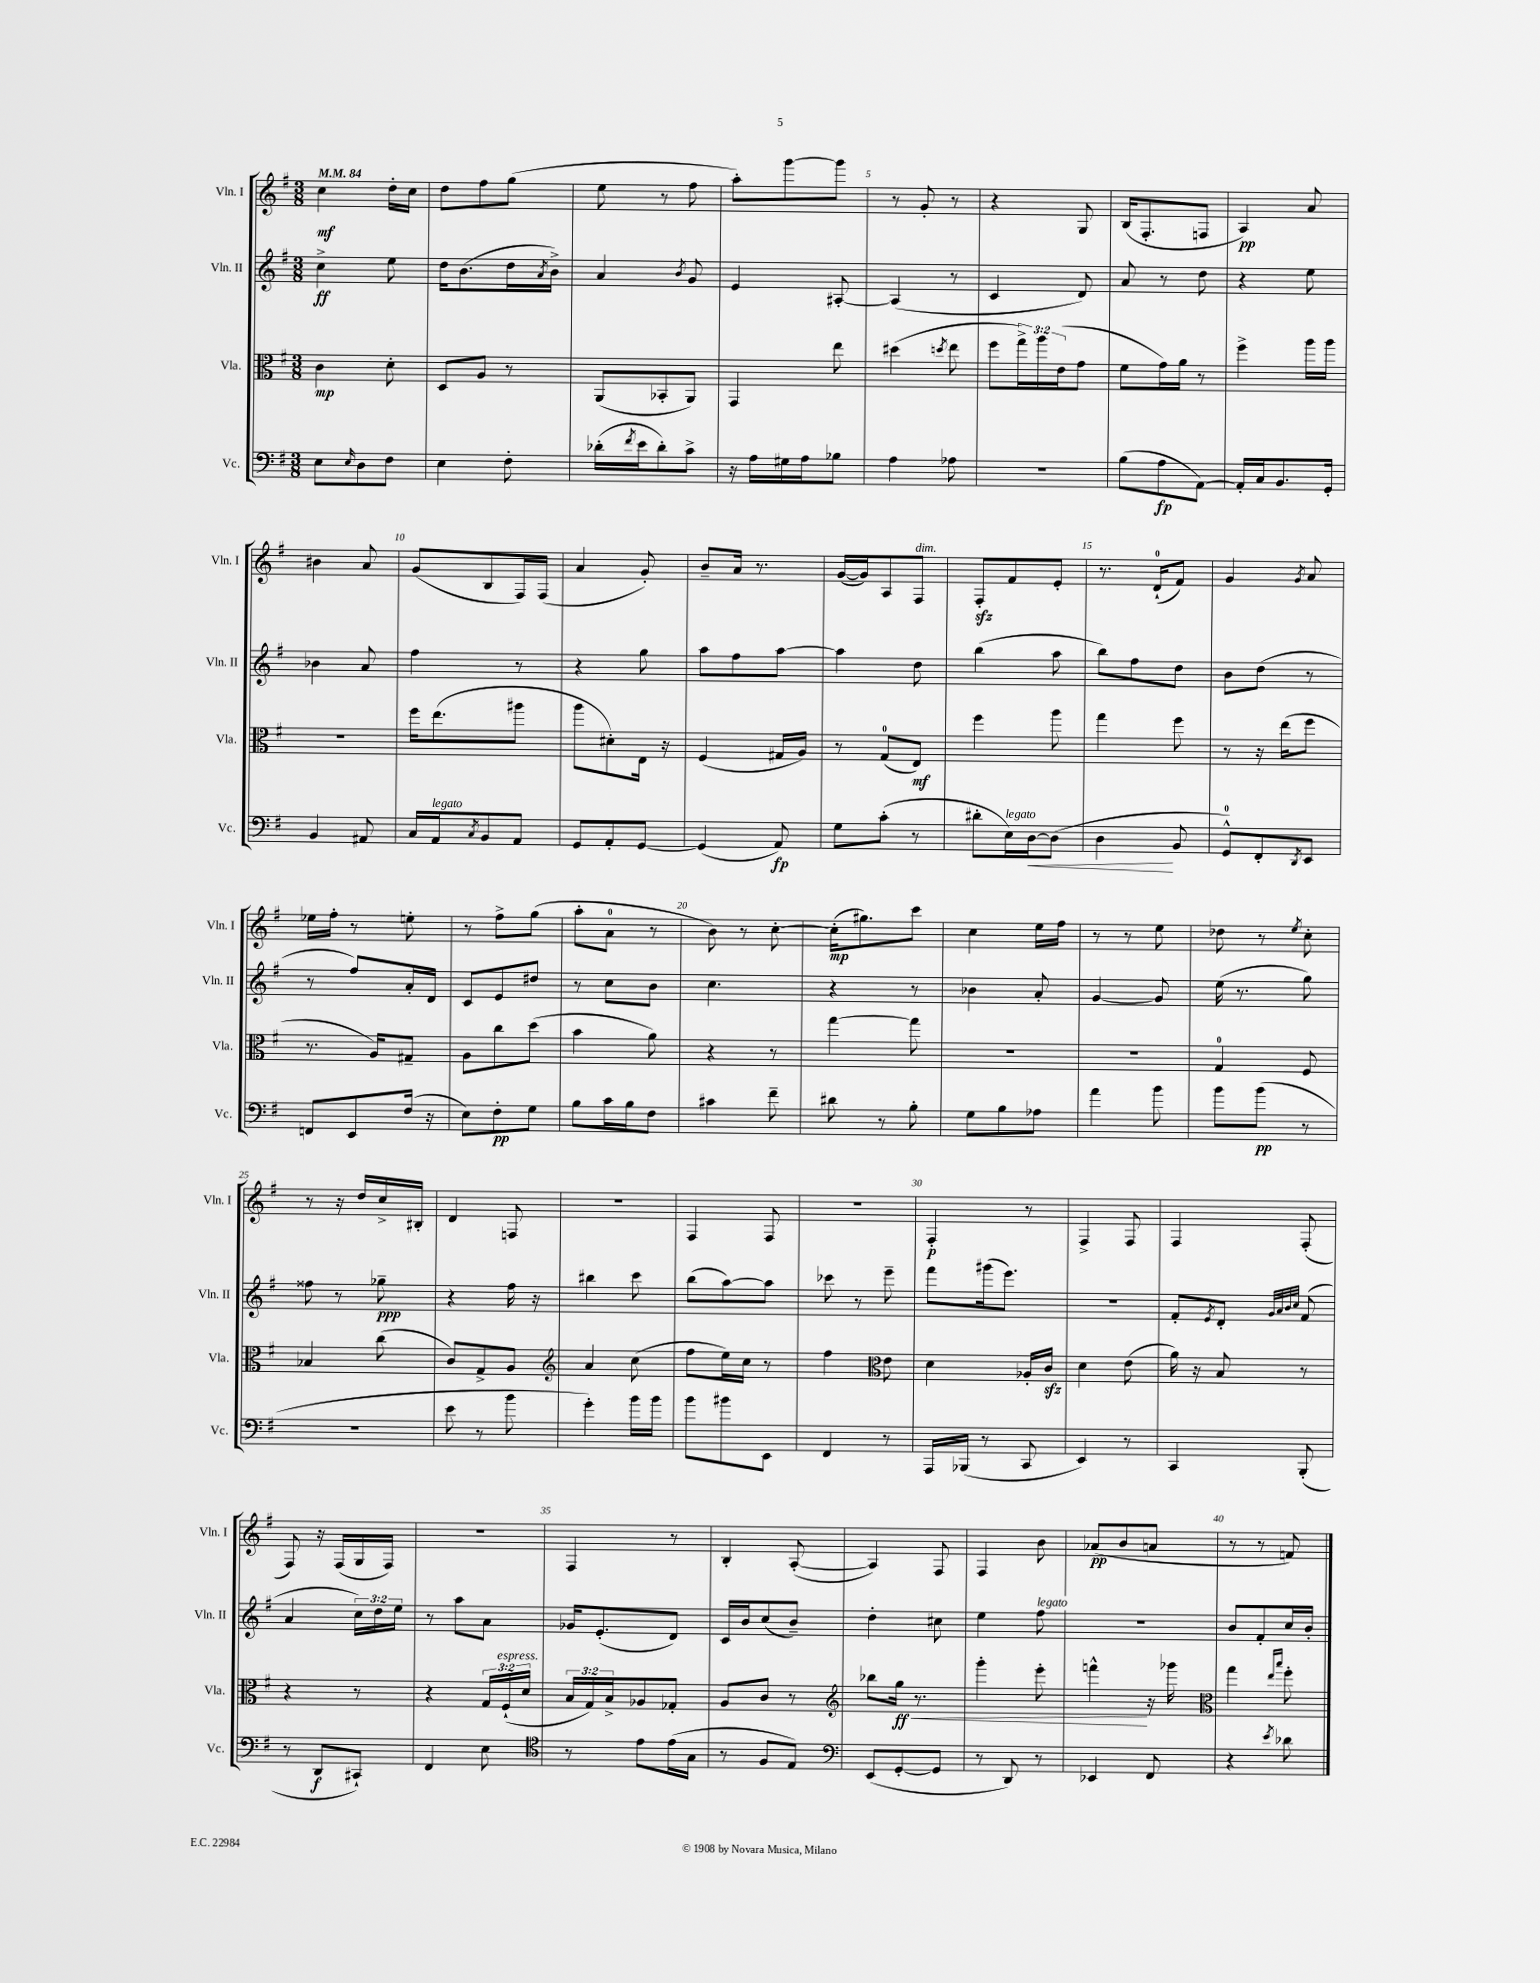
<<
\new StaffGroup <<
\new Staff = "s0" \with { instrumentName = "Vln. I" shortInstrumentName = "Vln. I" } {
    \clef treble \key g \major \numericTimeSignature \time 3/8 \tempo 4 = 84
    c''4\mf d''16-. c''16 |
    d''8 fis''8 g''8( |
    e''8 r8 fis''8 |
    a''8-.) g'''8~ g'''8 |
    r8 g'8-. r8 |
    r4 g8 |
    b16( fis8.-. f8 |
    a4\pp) a'8 |
    bis'4 a'8 |
    g'8( b8 fis16) fis16( |
    a'4 g'8-.) |
    b'8-- a'16 r8. |
    g'16~( g'16) a8 fis8^\markup { \italic "dim." } |
    fis8-.\sfz fis'8 e'8-. |
    r8. d'16-0-!( fis'8) |
    g'4 \acciaccatura { g'8 } a'8 |
    ees''16 fis''16-. r8 e''8-. |
    r8 fis''8-> g''8( |
    a''8-. a'8-0 r8 |
    b'8) r8 c''8~-. |
    c''16-.\mp( gis''8.) c'''8 |
    c''4 e''16 fis''16 |
    r8 r8 e''8 |
    des''8 r8 \acciaccatura { e''8 } c''8-. |
    r8 r16 d''16 c''16-> bis16-. |
    d'4 f8 |
    R4. |
    fis4 fis8 |
    R4. |
    fis4-.\p r8 |
    fis4-> fis8 |
    fis4 fis8-.( |
    fis8) r16 fis16( g16 fis16) |
    R4. |
    fis4 r8 |
    b4-. a8~-.( |
    a4) fis8 |
    fis4 b'8 |
    aes'8\pp( b'8 a'8 |
    r8 r8 f'8) \bar "|." |
}
\new Staff = "s1" \with { instrumentName = "Vln. II" shortInstrumentName = "Vln. II" } {
    \clef treble \key g \major \numericTimeSignature \time 3/8 \override Staff.TupletNumber.text = #tuplet-number::calc-fraction-text
    c''4->\ff e''8 |
    d''16 b'8.( d''16 \acciaccatura { a'8 } b'16->) |
    a'4 \acciaccatura { b'8 } g'8 |
    e'4 ais8~-. |
    ais4( r8 |
    c'4 d'8) |
    a'8 r8 d''8 |
    r4 e''8 |
    bes'4 a'8 |
    fis''4 r8 |
    r4 g''8 |
    a''8 fis''8 a''8~ |
    a''4 d''8 |
    b''4( a''8 |
    b''8) fis''8 d''8 |
    b'8 d''8( r8 |
    r8 fis''8) a'16-. d'16 |
    c'8 e'8 dis''8 |
    r8 c''8 b'8 |
    c''4. |
    r4 r8 |
    bes'4 a'8-. |
    g'4~ g'8 |
    e''16( r8. g''8) |
    fisis''8 r8 ges''8--\ppp |
    r4 fis''16 r16 |
    bis''4 c'''8 |
    b''8( a''8~) a''8 |
    ces'''8 r8 e'''8-- |
    fis'''8 gis'''16( e'''8.) |
    R4. |
    fis'8-. \acciaccatura { e'8 } d'8-. \grace { g'32 a'32 b'32 c''32 } fis'8( |
    a'4 \tuplet 3/2 { c''16) d''16 e''16 } |
    r8 a''8 a'8 |
    ges'16 e'8.-.( d'8) |
    c'16 b'16 c''8( b'8--) |
    d''4-. cis''8 |
    e''4 fis''8^\markup { \italic "legato" } |
    R4. |
    b'8 fis'8-. c''16 b'16-. \bar "|." |
}
\new Staff = "s2" \with { instrumentName = "Vla." shortInstrumentName = "Vla." } {
    \clef alto \key g \major \numericTimeSignature \time 3/8 \override Staff.TupletNumber.text = #tuplet-number::calc-fraction-text
    c'4\mp d'8-. |
    d8 a8 r8 |
    a,8( bes,8-. a,8) |
    g,4 e''8 |
    dis''4( \acciaccatura { d''8 } e''8 |
    fis''8 \tuplet 3/2 { g''16->) a''16 e'16( } g'8 |
    fis'8 g'16) a'16 r8 |
    fis''4-> a''16 a''16 |
    R4. |
    fis''16 e''8.( ais''8 |
    a''8 dis'8-.) e16 r16 |
    fis4( gis16 a16) |
    r8 g8-0( e8\mf) |
    fis''4 a''8 |
    g''4 fis''8 |
    r8 r16 e''16( fis''8 |
    r8. a16) gis8-- |
    a8 c''8 d''8( |
    b'4 a'8) |
    r4 r8 |
    g''4~ g''8 |
    R4. |
    R4. |
    g4-0 fis8 |
    bes4 c''8( |
    c'8) g8-> a8 |
    \clef treble a'4 c''8( |
    fis''8 e''16) c''16 r8 |
    fis''4 \clef alto e'8 |
    d'4 aes16-. c'16\sfz |
    d'4 e'8( |
    a'16) r16 b8 r8 |
    r4 r8 |
    r4 \tuplet 3/2 { g16 fis16-!^\markup { \italic "espress." }( d'16 } |
    \tuplet 3/2 { b16 g16) b16-> } aes8 ges8-. |
    a8 c'8 r8 |
    \clef treble bes''8 g''16\ff\< r8. |
    g'''4-. e'''8-. |
    f'''4-^\! r16 ges'''16 |
    \clef alto g''4 \grace { e''16 b''16 } fis''8-. \bar "|." |
}
\new Staff = "s3" \with { instrumentName = "Vc." shortInstrumentName = "Vc." } {
    \clef bass \key g \major \numericTimeSignature \time 3/8
    e8 \grace { e16 } d8 fis8 |
    e4 fis8-. |
    des'16-.( \acciaccatura { fis'8 } e'16 des'8-.) c'8-> |
    r16 a16 gis16 a16 bes8 |
    a4 aes8 |
    R4. |
    b8( a8\fp a,8~) |
    a,16-. c16 b,8. g,16-. |
    b,4 ais,8 |
    c16 a,16^\markup { \italic "legato" } \acciaccatura { c8 } b,8 a,8 |
    g,8 a,8-. g,8~ |
    g,4( a,8\fp) |
    g8 c'8-.( r8 |
    dis'8-. e16^\markup { \italic "legato" }) d16~\< d8( |
    d4\! b,8 |
    g,8-0-^) fis,8-. \acciaccatura { d,8 } e,8 |
    f,8 e,8 fis16( r16 |
    e8) fis8-.\pp g8 |
    b8 c'16 b16 fis8 |
    cis'4 fis'8-- |
    dis'8 r8 b8-. |
    g8 b8 aes8 |
    a'4 b'8 |
    b'8 b'8\pp( r8 |
    r4. |
    e'8 r8 b'8 |
    g'4-.) b'16 b'16 |
    b'8 bis'8 e,8 |
    fis,4 r8 |
    a,,16 bes,,16( r8 c,8 |
    e,4) r8 |
    c,4 b,,8-.( |
    r8 d,8\f cis,8-!) |
    fis,4 e8 |
    \clef tenor r8 e'8 e'16( g16 |
    r8 fis8 e8) |
    \clef bass e,8( g,8~-. g,8 |
    r8 d,8) r8 |
    ees,4 fis,8 |
    r4 \acciaccatura { e'8 } des'8 \bar "|." |
}
>>
>>
\layout { \context { \Score \override BarNumber.break-visibility = ##(#f #t #t) barNumberVisibility = #(every-nth-bar-number-visible 5) } }
